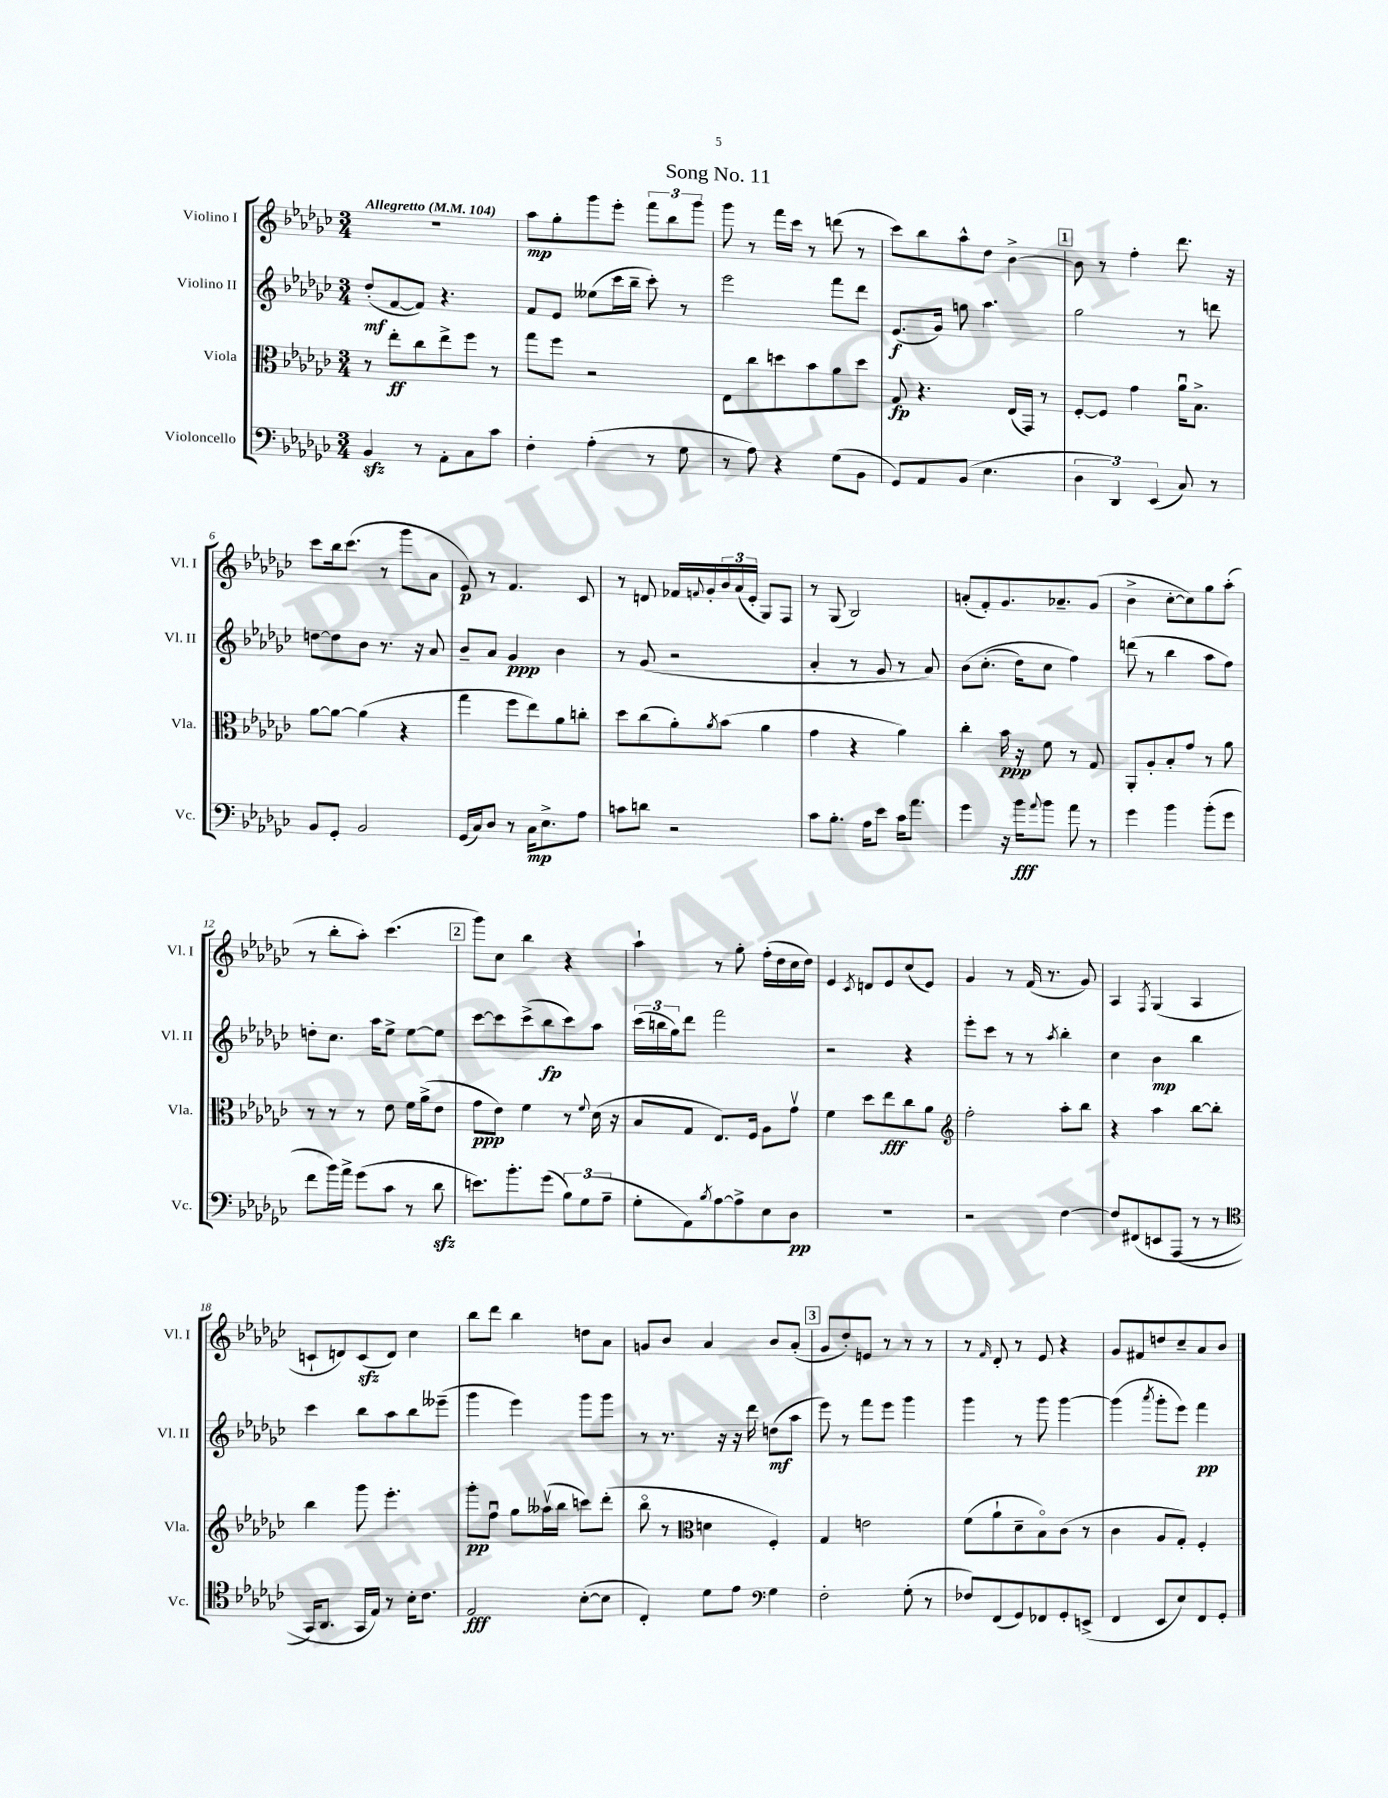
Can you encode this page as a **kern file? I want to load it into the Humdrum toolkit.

**kern	**kern	**kern	**kern
*staff4	*staff3	*staff2	*staff1
*clefF4	*clefC3	*clefG2	*clefG2
*k[b-e-a-d-g-c-]	*k[b-e-a-d-g-c-]	*k[b-e-a-d-g-c-]	*k[b-e-a-d-g-c-]
*M3/4	*M3/4	*M3/4	*M3/4
*MM104	*MM104	*MM104	*MM104
4BB-/	8r	(8dd-'/L	2.r
.	8ee-'\L	[8f/	.
8r	8cc-\	8f/]J)	.
8AA-'\L	8ee-^\	4.r	.
8C-\	8ff\J	.	.
8c-\J	8r	.	.
=	=	=	=
4F'\	8gg-\L	8f/L	8aa-\L
.	8ff\J	8e-/J	8gg-'\
(4A-'\	2r	(8ee--\L	8ggg-\
.	.	16ccc-\L	8eee-'\J
.	.	16bb-~\JJ	.
8r	.	8ccc-'\)	12fff\L
.	.	.	12bb-\
8G-\	.	8r	.
.	.	.	12ggg-\J
=	=	=	=
8r	8E-\L	2eee-\	8ggg-\
8A-\)	8cc-\	.	8r
4r	8dd\	.	16fff\LL
.	.	.	16ccc-\JJ
.	8b-\	.	8r
(8G-\L	8a-\	8fff\L	(8ddd\
8BB-\J	8dd\J	8ddd-\J	8r
=	=	=	=
8GG-/L)	8G-/	(8.e-/L	8ccc-\L)
8AA-/	4.r	.	8bb-\
.	.	16g-/Jk)	.
(8BB-/J	.	8gg\	8aa-^^\
4.E-\	.	4.aa-\	8dd-\J
.	(16E-/LL	.	[4b-^\
.	16GG-/JJ)	.	.
.	8r	.	.
=	=	=	=
6D-\	[8F'/L	2gg-\	8b-\]
.	8F/]J	.	8r
6DD-/)	.	.	.
.	4g-\	.	4ff'\
(6EE-/	.	.	.
8C-/)	16a-u\LK	8r	8.ddd-\
.	8.B-^\J	.	.
8r	.	8ddd\	.
.	.	.	16r
=	=	=	=
8BB-/L	[8a-\L	[8dd\L	8ccc-\L
8GG-'/J	8a-\_J	8dd\]	16bb-\k
.	.	.	(8.ccc-\J
2BB-/	(4a-\]	8b-\J	.
.	.	8.r	8r
.	4r	.	8ggg-\L
.	.	16r	.
.	.	8a-/	8a-\J
=	=	=	=
(16GG-/LL	4gg-\	8b-~/L	8e-/)
16C-/J)	.	.	.
8D-/J	.	8a-/J	8r
8r	8ff\L	4g-/	4.f/
16C-\LK	8ee-\)	.	.
8.E-^\	.	.	.
.	8a-\	4b-\	.
8A-\J	8cc'\J	.	8c-/
=	=	=	=
8c\L	8dd-\L	8r	8r
8d\J	(8cc-\	(8g-/	8d/
2r	8a-'\)	2r	16f-/LL
.	.	.	8qqf/
.	.	.	16g-'/
.	8qa-/	.	.
.	(8b-\J	.	24b-/
.	.	.	(24a-/
.	.	.	24e-'/JJ
.	4a-\	.	8G-/L)
.	.	.	8F/J
=	=	=	=
8c-\L	4g-\	4a-'/	8r
8.B-'\J	.	.	(8G-/
.	4r	8r	2B-/)
16A-\LK	.	.	.
8e-\J	.	8g-/	.
16c-\LK	4a-\)	8r	.
8.a-\J	.	.	.
.	.	8a-/)	.
=	=	=	=
4g-\	4cc-'\	&(8b-\L	(8a'/L
.	.	(8.cc-'\J	8f'/)
16r	16b-\	.	8.g-/
16b-\LK	16r	16dd-\LK)	.
8qqa-/	.	.	.
8b-\J	8f\	8cc-\J	.
.	.	.	8.a-~/
8a-\	8r	4ff\&)	.
8r	8G-/	.	(8g-/J
=	=	=	=
4g-\	8AA-'/L	(8ddd\	4b-^\
.	8A-'/	8r	.
4b-\	8B-'/	4bb-\	[8cc-'\L
.	8g-/J	.	8cc-\])
(8b-'\L	8r	8aa-\L	8gg-\
8g-\J	8a-\	8ff\J)	(8aa-'\J
=	=	=	=
8f\L	8r	8dd'\L	8r
16b-\L)	8r	8.cc-\J	8bb-'\L
16a-^\JJ	.	.	.
(8g-\L	8r	.	8aa-'\J)
.	.	16aa-\LK	.
8c-\J	8e-\	8ee-^\J	(4.ccc-\
8r	16f\LL	[8ee-\L	.
.	(16a-^\J	.	.
8d-\	8e-\J	8ee-\]J	.
=	=	=	=
8.e\L)	8g-\L	[8ccc-\L	8ggg-\L)
.	8e-\J)	8ccc-\]	8cc-\J
8.b-'\	.	.	.
.	4f\	(8ccc-^\	4bb-\
(8g-\J	.	8bb-\	.
12B-\L)	8r	8ccc-\)	4r
(12G-\	.	.	.
.	8qqf/	.	.
.	(16d-\	8aa-\J	.
12A-~\J	.	.	.
.	16r	.	.
=	=	=	=
8G-'\L	8B-/L	(24ccc-\LL	4aa-`\
.	.	24bb\	.
.	.	24gg-\J)	.
8AA-\)	8G-/J	8ddd-\J	.
8qB-/	.	.	.
[8A-\	8.E-/L)	2fff\	8r
8A-^\]	.	.	8gg-'\
.	16F/Jk	.	.
8E-\	8A-\L	.	(16ff'\LL
.	.	.	16dd-\
8D-\J	8g-v\J	.	16cc-\
.	.	.	16dd-\JJ)
=	=	=	=
2.r	4f\	2r	4e-/
.	.	.	8qc-/
.	8dd-\L	.	8d/L
.	8ee-\	.	8e-/
.	8cc-\	4r	(8cc-/
.	8a-\J	.	8e-/J)
=	=	=	=
*	*clefG2	*	*
2r	2ff'\	8eee-'\L	4g-/
.	.	8ccc-\J	.
.	.	8r	8r
.	.	8r	(16f/
.	.	.	8.r
.	.	8qaa-/	.
[4F\	8aa-'\L	4bb-'\	.
.	8bb-\J	.	8g-/)
=	=	=	=
8F/]L	4r	4cc-\	4A-/
&(8FF#/	.	.	.
.	.	.	8qF/
8EE/	4aa-\	4b-\	(4G-/
(8AAA-/J	.	.	.
8r	[8bb-\L	4bb-\	4A-/
8r	8bb-'\]J	.	.
=	=	=	=
*clefC4	*	*	*
16GG-/LK)	4bb-\	4ccc-\	8c`/L
8.AA-/J	.	.	.
.	.	.	8d/)
16GG-/LL	8ggg-\	8bb-\L	(8c/
16E-/JJ&)	.	.	.
8r	4.eee-'\	8aa-\	8d/J)
16B-'\LK	.	8bb-\	4cc-\
8.c-\J	.	.	.
.	.	(8eee--~\J	.
=	=	=	=
2E-/	8ggg-'\L	4ggg-\	8bb-\L
.	8ffu\J	.	8ddd-\J
.	8gg-\L	4eee-\)	4bb-\
.	(16aa--v\L	.	.
.	16bb-\JJ	.	.
([8B-'\L	8ccc\L)	8ggg-\L	8dd\L
8B-\]J	(8ddd-'\J	8ggg-\J	8a-\J
=	=	=	=
4C-'/)	8bb-o\	8r	8g/L
.	8r	8.r	8b-/J
*	*clefC3	*	*
8d-\L	4d\	.	4a-/
.	.	16r	.
8e-\J	.	16r	.
.	.	16ddd-\	.
*clefF4	*	*	*
4G-\	4F'/)	(8dd\L	8b-/L
.	.	8aa-\J	(8a-'/J
=	=	=	=
2F'\	4G-/	8eee-\)	8g-/L
.	.	8r	8dd-'/)
.	2e\	8fff\L	8e/J
.	.	8eee-\J	8r
(8G-'\	.	4ggg-\	8r
8r	.	.	8r
=	=	=	=
8F-/L)	(8f\L	4ggg-\	8r
.	.	.	16qqf/
(8FF/	8a-`\	.	8d-'/
8GG-/)	8d-~\	8r	8r
8FF-/	8B-o\)	8ggg-\	8e-/
8GG-'/	(8c-\J	[4ggg-\	4r
(8EE^/J	8r	.	.
=	=	=	=
4FF/	4c-\	(4ggg-\]	8g-/L
.	.	.	8f#/
.	.	8qaaa-/	.
8EE-/L	8A-/L	8ggg-'\L	8dd/
8E-/)	8G-'/J)	8eee-\J)	8cc-~/
8FF/	4F'/	4fff\	8a-/
8GG-'/J	.	.	8b-/J
==	==	==	==
*-	*-	*-	*-
